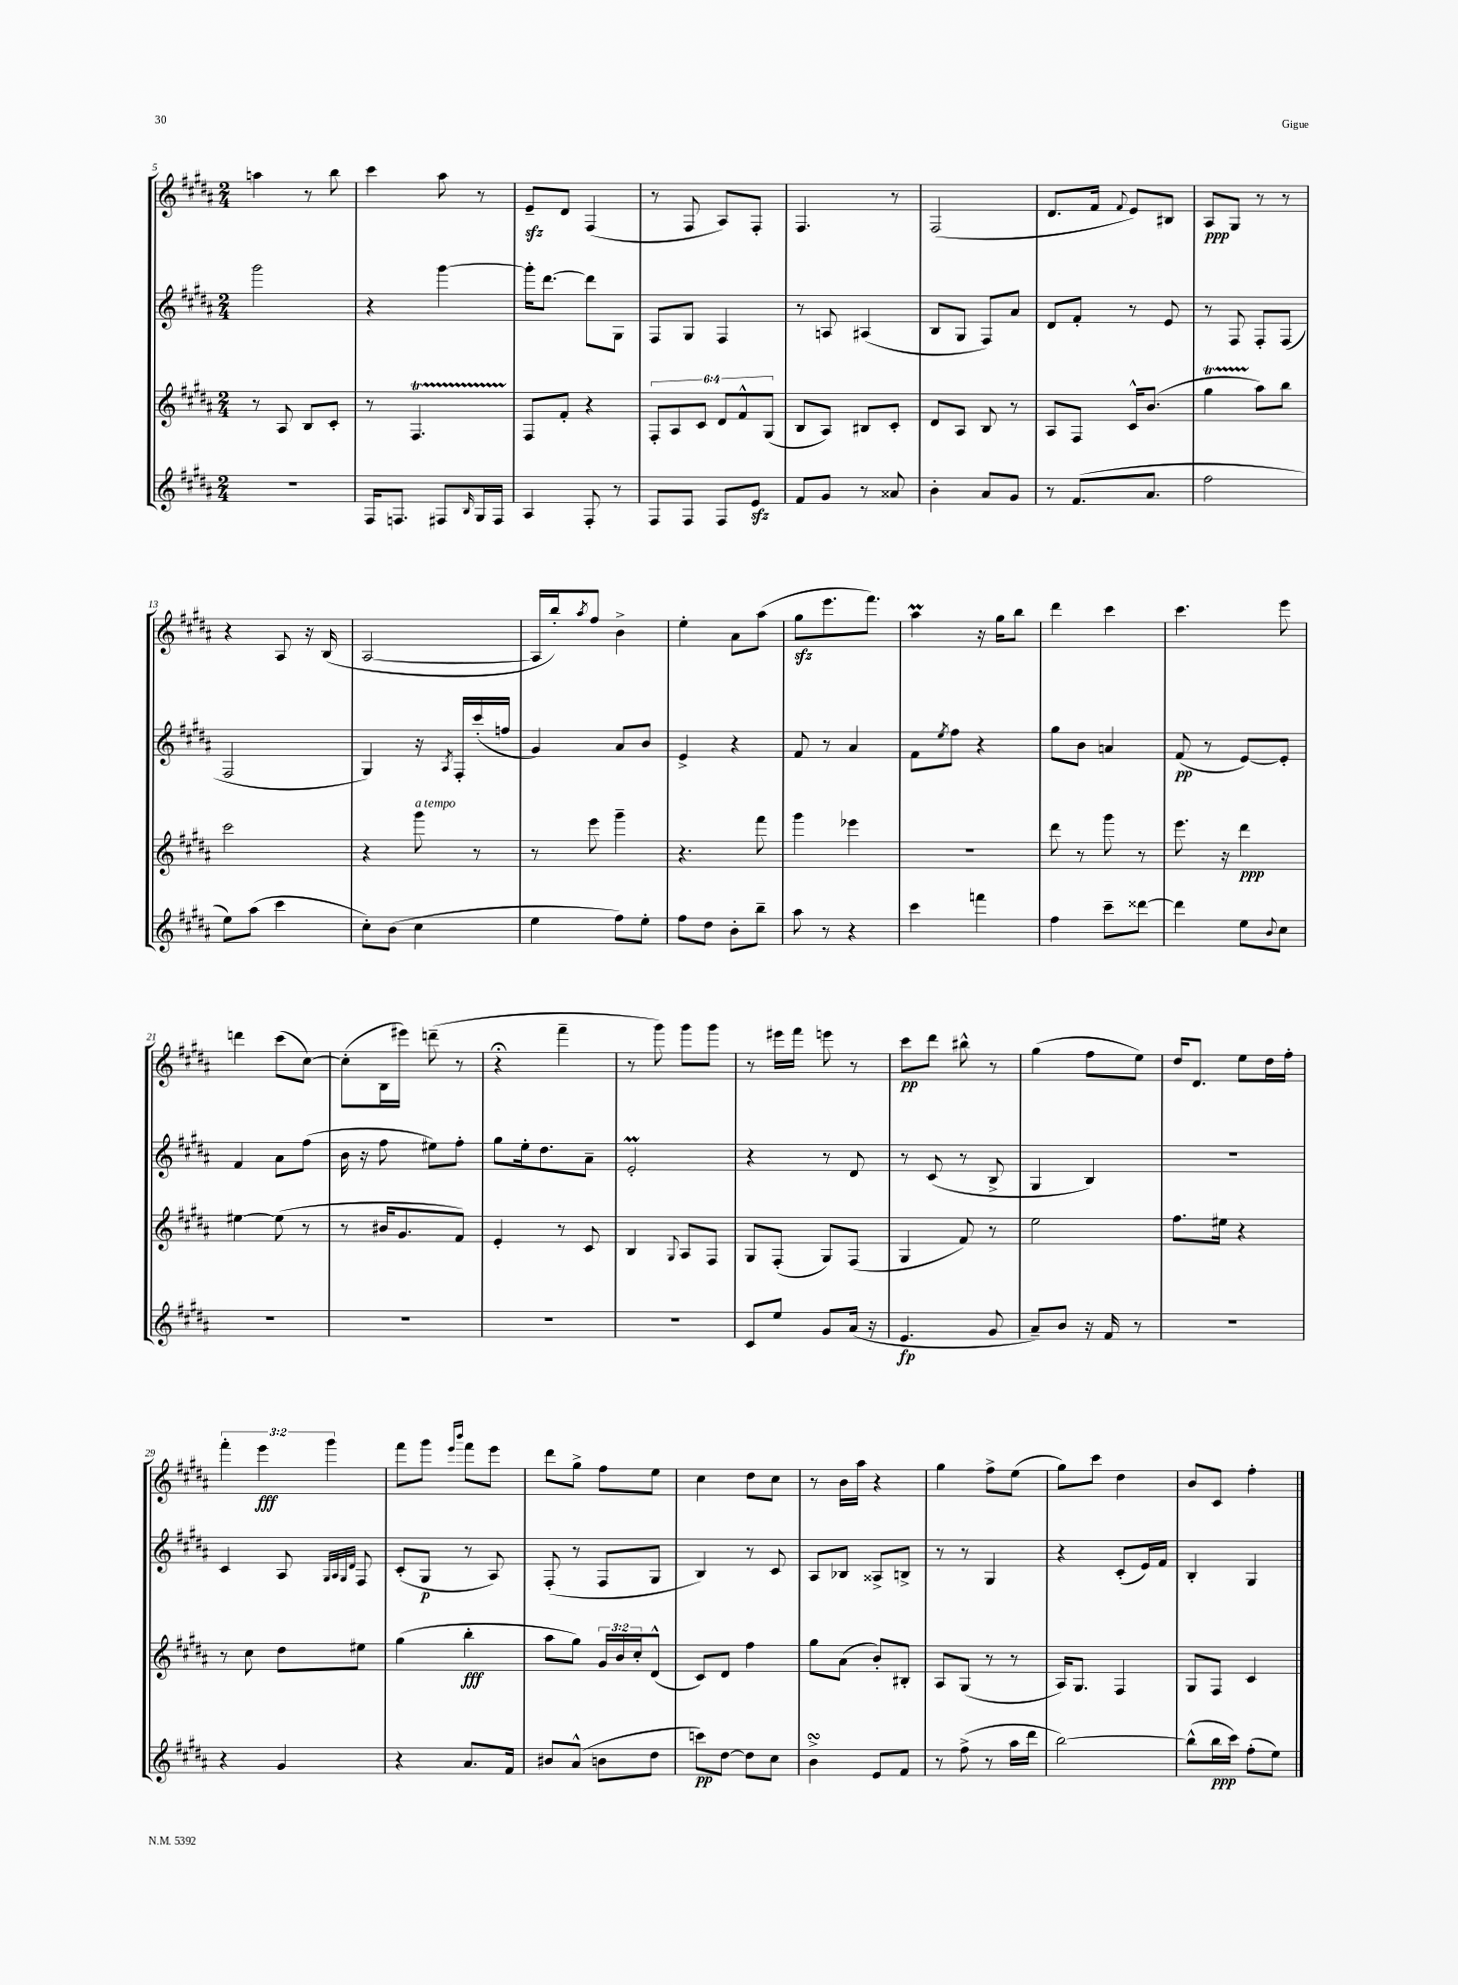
<<
\new StaffGroup <<
\new Staff = "s0" {
    \clef treble \key b \major \numericTimeSignature \time 2/4 \override Staff.TupletNumber.text = #tuplet-number::calc-fraction-text
    a''4 r8 b''8 |
    cis'''4 ais''8 r8 |
    e'8--\sfz dis'8 fis4( |
    r8 fis8 ais8) fis8-. |
    fis4. r8 |
    fis2( |
    dis'8. fis'16 \appoggiatura { fis'8 } e'8) bis8 |
    ais8\ppp gis8 r8 r8 |
    r4 ais8 r16 b16( |
    ais2~ |
    ais16 b''16-.) \acciaccatura { ais''8 } fis''8 b'4-> |
    e''4-. ais'8 ais''8( |
    gis''8\sfz e'''8. fis'''8.) |
    ais''4\prall r16 gis''16 b''8 |
    dis'''4 cis'''4 |
    cis'''4. e'''8 |
    d'''4 cis'''8( cis''8~) |
    cis''8-.( b16 eis'''16) d'''8--( r8 |
    r4\fermata fis'''4-- |
    r8 gis'''8) gis'''8 gis'''8 |
    r8 eis'''16 fis'''16 e'''8 r8 |
    cis'''8\pp dis'''8 bis''8-^ r8 |
    gis''4( fis''8 e''8) |
    dis''16 dis'8. e''8 dis''16 fis''16-. |
    \tuplet 3/2 { fis'''4-. e'''4\fff gis'''4 } |
    fis'''8 gis'''8 \grace { e'''16 b'''16 } fis'''8 e'''8 |
    dis'''8 gis''8-> fis''8 e''8 |
    cis''4 dis''8 cis''8 |
    r8 b'16 ais''16 r4 |
    gis''4 fis''8-> e''8( |
    gis''8) cis'''8 dis''4 |
    b'8 cis'8 fis''4-. \bar "|." |
}
\new Staff = "s1" {
    \clef treble \key b \major \numericTimeSignature \time 2/4
    gis'''2 |
    r4 gis'''4~ |
    gis'''16-. dis'''8.~ dis'''8 gis8 |
    fis8 gis8 fis4 |
    r8 a8 ais4( |
    b8 gis8 fis8) ais'8 |
    dis'8 fis'8-. r8 e'8 |
    r8 fis8 fis8-. fis8( |
    fis2 |
    gis4) r16 \acciaccatura { ais8 } fis16-. cis'''16-.( f''16 |
    gis'4) ais'8 b'8 |
    e'4-> r4 |
    fis'8 r8 ais'4 |
    fis'8 \acciaccatura { e''8 } fis''8 r4 |
    gis''8 b'8 a'4 |
    fis'8\pp( r8 e'8~) e'8-. |
    fis'4 ais'8 fis''8( |
    b'16 r16 fis''8 eis''8) fis''8-. |
    gis''8 e''16-. dis''8. ais'8-- |
    e'2-.\prall |
    r4 r8 dis'8 |
    r8 cis'8( r8 b8-> |
    gis4 b4) |
    r2 |
    cis'4 ais8 \grace { gis32 ais32 gis32 dis'32 } fis8 |
    cis'8-.( gis8\p r8 ais8) |
    fis8-.( r8 fis8 gis8 |
    b4) r8 cis'8 |
    ais8 bes8 aisis8-> b8-> |
    r8 r8 gis4 |
    r4 cis'8-.( e'16) fis'16 |
    b4-. gis4 \bar "|." |
}
\new Staff = "s2" {
    \clef treble \key b \major \numericTimeSignature \time 2/4 \override Staff.TupletNumber.text = #tuplet-number::calc-fraction-text
    r8 ais8 b8 cis'8-. |
    r8 fis4.\startTrillSpan |
    fis8\stopTrillSpan fis'8-. r4 |
    \tuplet 6/4 { fis8-. ais8 cis'8 dis'8 fis'8-^ gis8( } |
    b8 ais8) bis8 cis'8-. |
    dis'8 ais8 b8 r8 |
    ais8 fis8 cis'16-^ b'8.( |
    gis''4\startTrillSpan ais''8\stopTrillSpan) b''8 |
    cis'''2 |
    r4 gis'''8^\markup { \italic "a tempo" } r8 |
    r8 e'''8 gis'''4-- |
    r4. fis'''8 |
    gis'''4 ees'''4 |
    R2 |
    dis'''8 r8 gis'''8 r8 |
    e'''8. r16 dis'''4\ppp |
    eis''4~ eis''8( r8 |
    r8 bis'16 gis'8. fis'8) |
    e'4-. r8 cis'8 |
    b4 \appoggiatura { gis8 } ais8 fis8 |
    gis8 fis8-.( gis8) fis8( |
    gis4 fis'8) r8 |
    e''2 |
    fis''8. eis''16 r4 |
    r8 cis''8 dis''8 eis''8 |
    gis''4( b''4-.\fff |
    ais''8 gis''8) \tuplet 3/2 { gis'16 b'16 cis''16-. } dis'8-^( |
    cis'8) dis'8 fis''4 |
    gis''8 ais'8( b'8-.) bis8-. |
    ais8 gis8( r8 r8 |
    ais16) gis8. fis4 |
    gis8 fis8 cis'4 \bar "|." |
}
\new Staff = "s3" {
    \clef treble \key b \major \numericTimeSignature \time 2/4
    R2 |
    fis16 f8. fis8 \grace { b16 } gis16 fis16 |
    ais4 fis8-. r8 |
    fis8 fis8 fis8 e'8\sfz |
    fis'8 gis'8 r8 aisis'8 |
    b'4-. ais'8 gis'8 |
    r8 fis'8.( ais'8. |
    fis''2 |
    e''8) ais''8( cis'''4 |
    cis''8-.) b'8( cis''4 |
    e''4 fis''8) e''8-. |
    fis''8 dis''8 b'8-. b''8-- |
    ais''8 r8 r4 |
    cis'''4 f'''4 |
    fis''4 cis'''8-- disis'''8~ |
    disis'''4 e''8 \appoggiatura { b'8 } cis''8 |
    R2 |
    R2 |
    R2 |
    R2 |
    cis'8 e''8 gis'8 ais'16( r16 |
    e'4.\fp gis'8 |
    ais'8--) b'8 r16 fis'16 r8 |
    R2 |
    r4 gis'4 |
    r4 ais'8. fis'16 |
    bis'8 ais'8-^( b'8 dis''8 |
    c'''8\pp) dis''8~ dis''8 cis''8 |
    b'4->\turn e'8 fis'8 |
    r8 fis''8->( r8 ais''16 dis'''16 |
    b''2~) |
    b''8-^( b''16\ppp cis'''16) fis''8-.( e''8) \bar "|." |
}
>>
>>
\layout { \context { \Score currentBarNumber = #5 } }
